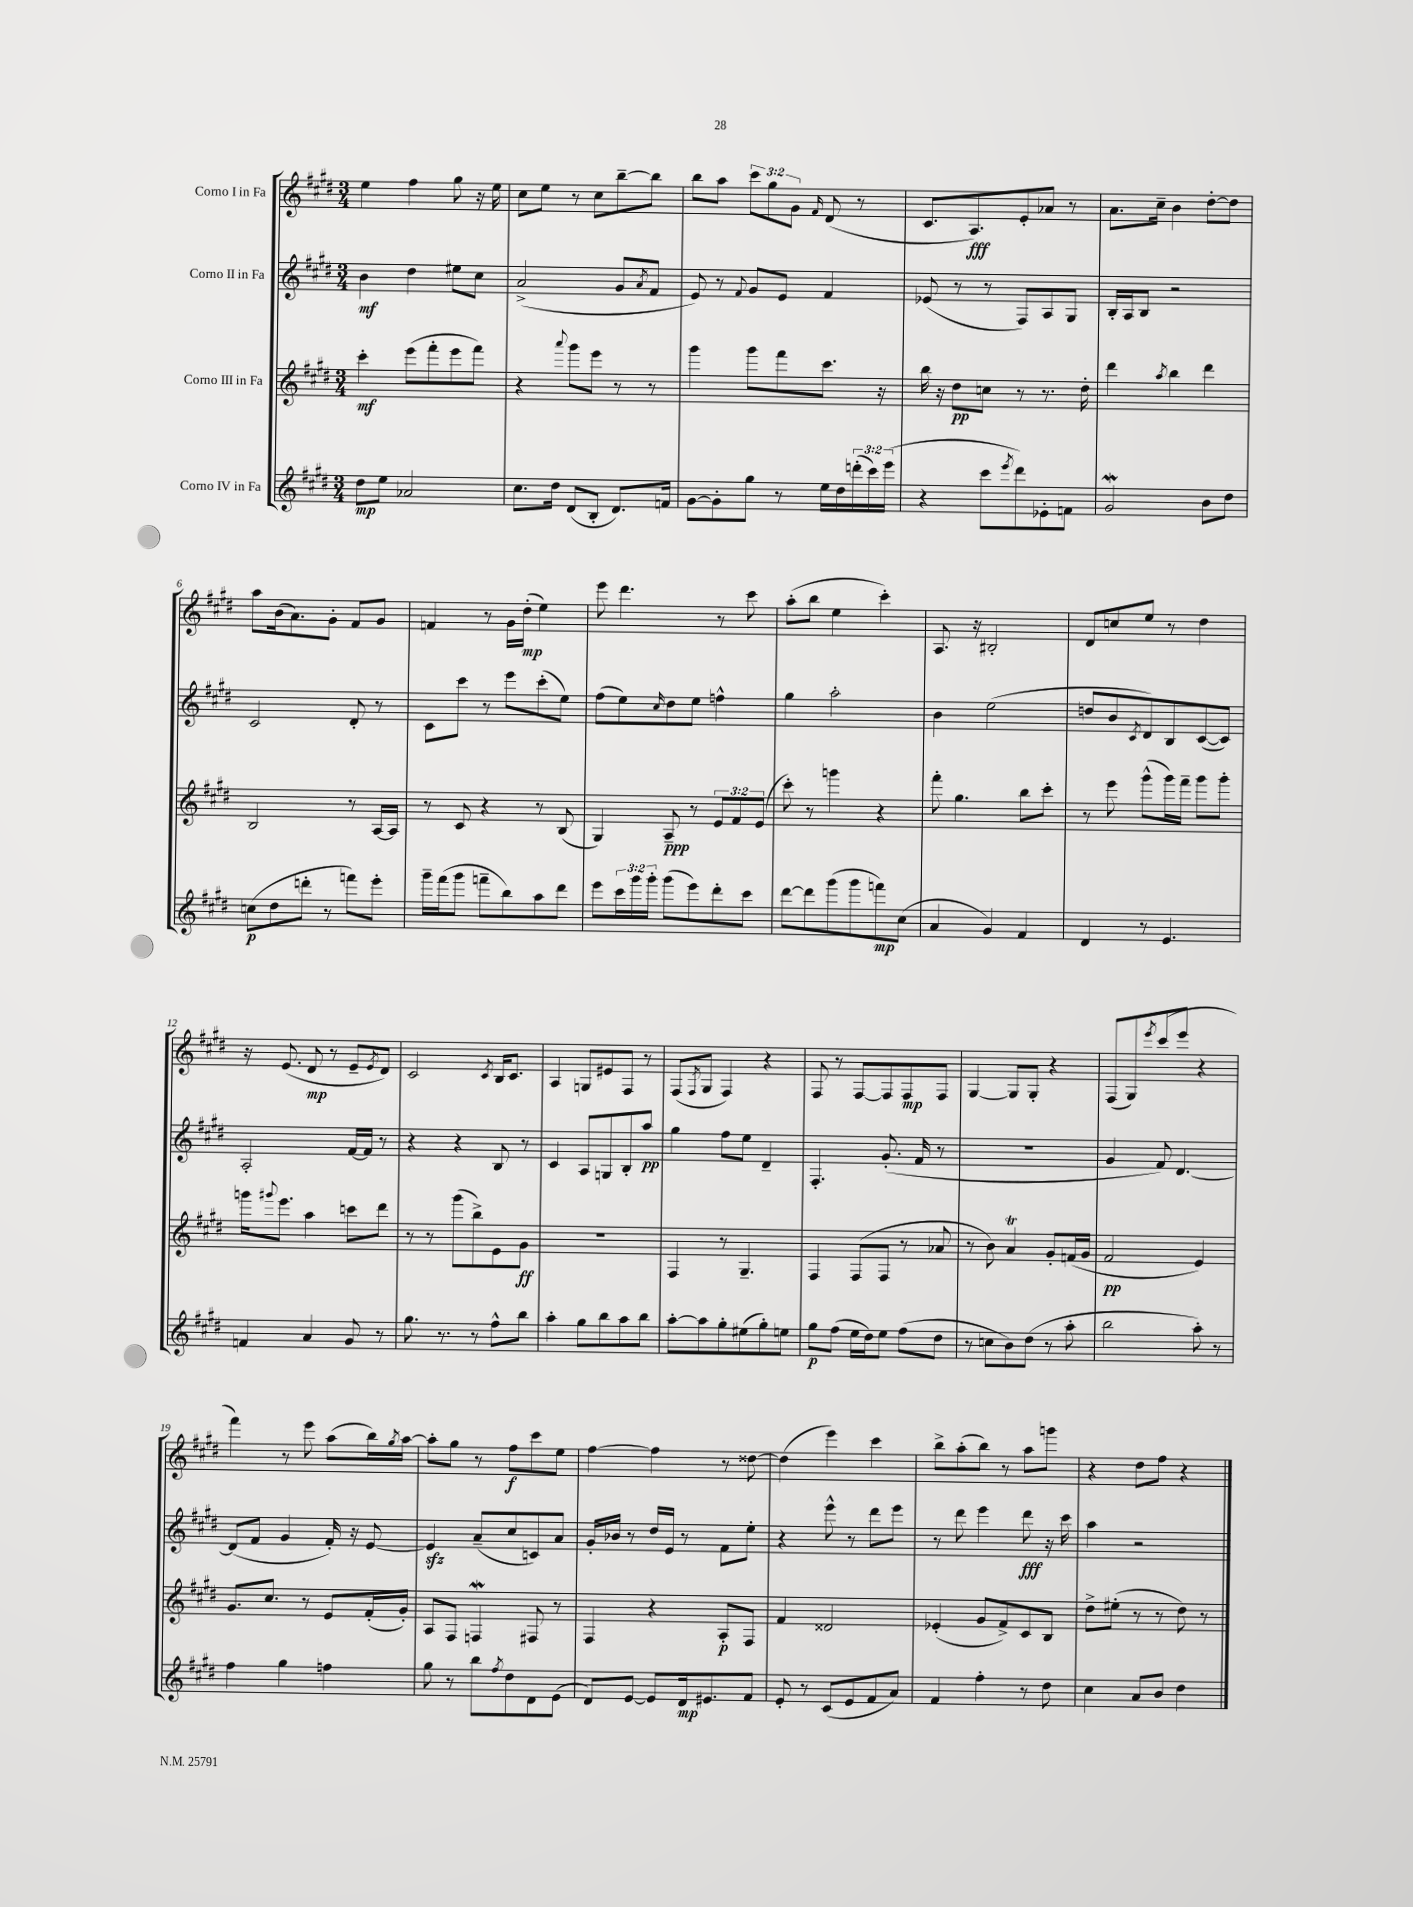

**kern	**dynam	**kern	**dynam	**kern	**dynam	**kern	**dynam
*part4	*part4	*part3	*part3	*part2	*part2	*part1	*part1
*staff4	*staff4	*staff3	*staff3	*staff2	*staff2	*staff1	*staff1
*I"Corno IV in Fa	*	*I"Corno III in Fa	*	*I"Corno II in Fa	*	*I"Corno I in Fa	*
*clefG2	*	*clefG2	*	*clefG2	*	*clefG2	*
*k[f#c#g#d#]	*	*k[f#c#g#d#]	*	*k[f#c#g#d#]	*	*k[f#c#g#d#]	*
*M3/4	*	*M3/4	*	*M3/4	*	*M3/4	*
=1	=1	=1	=1	=1	=1	=1	=1
8dd#\L	mp	4ccc#'\	mf	4b\	mf	4ee\	.
8ee\J	.	.	.	.	.	.	.
2a-X/	.	(8eee\L	.	4dd#\	.	4ff#\	.
.	.	8fff#'\	.	.	.	.	.
.	.	8eee\	.	8ee#X\L	.	8gg#\	.
.	.	8fff#\J)	.	8cc#\J	.	16r	.
.	.	.	.	.	.	16ee\	.
=2	=2	=2	=2	=2	=2	=2	=2
8.cc#\L	.	4r	.	(2a^/	.	8cc#\L	.
.	.	.	.	.	.	8ee\J	.
16dd#\Jk	.	.	.	.	.	.	.
.	.	8qqaaa/	.	.	.	.	.
(8d#/L	.	8ggg#\L	.	.	.	8r	.
8B'/J	.	8eee\J	.	.	.	8cc#\L	.
8.d#/L)	.	8r	.	8g#/L	.	[8bb~\	.
.	.	.	.	8qa/	.	.	.
.	.	8r	.	8f#/J	.	8bb\J]	.
16fn/Jk	.	.	.	.	.	.	.
=3	=3	=3	=3	=3	=3	=3	=3
[8g#\L	.	4ggg#\	.	8e/)	.	8bb\L	.
8g#'\]	.	.	.	8r	.	8aa\J	.
.	.	.	.	8qqf#/	.	.	.
8gg#\J	.	8ggg#\L	.	8g#/L	.	12ccc#\L	.
.	.	.	.	.	.	12gg#\	.
8r	.	8fff#\	.	8e/J	.	.	.
.	.	.	.	.	.	12g#\J	.
.	.	.	.	.	.	16qqf#/	.
16ee\LL	.	8.ccc#\J	.	4f#/	.	(8d#/	.
16dd#\	.	.	.	.	.	.	.
(24dddn'\	.	.	.	.	.	8r	.
24ccc#\)	.	.	.	.	.	.	.
.	.	16r	.	.	.	.	.
(24eee\JJ	.	.	.	.	.	.	.
=4	=4	=4	=4	=4	=4	=4	=4
4r	.	16bb\	.	(8e-X/	.	8.c#/L	.
.	.	16r	.	.	.	.	.
.	.	8dd#\L	pp	8r	.	.	.
.	.	.	.	.	.	8.A/)	fff
8ccc#\L	.	8ccn\J	.	8r	.	.	.
8qeee/	.	.	.	.	.	.	.
8ddd#\)	.	8r	.	8F#/L)	.	8e'/	.
8e-X'\	.	8.r	.	8A/	.	8a-X/J	.
8fn\J	.	.	.	8G#/J	.	8r	.
.	.	16dd#'\	.	.	.	.	.
=5	=5	=5	=5	=5	=5	=5	=5
2g#W/	.	4ddd#\	.	16B'/LL	.	8.a\L	.
.	.	.	.	16A/J	.	.	.
.	.	.	.	8B/J	.	.	.
.	.	.	.	.	.	16cc#~\Jk	.
.	.	8qaa/	.	.	.	.	.
.	.	4bb\	.	2r	.	4b\	.
8b\L	.	4ddd#\	.	.	.	[8dd#'\L	.
8dd#\J	.	.	.	.	.	8dd#\J]	.
!!LO:LB:g=z
=6	=6	=6	=6	=6	=6	=6	=6
(8ccn\L	p	2B/	.	2c#/	.	8aa\L	.
8dd#\	.	.	.	.	.	(16b\k	.
.	.	.	.	.	.	8.a\)	.
8dddn'\J	.	.	.	.	.	.	.
8r	.	.	.	.	.	8g#'\J	.
8fffn\L)	.	8r	.	8d#'/	.	8f#/L	.
8eee'\J	.	[16A/LL	.	8r	.	8g#/J	.
.	.	16A/JJ]	.	.	.	.	.
=7	=7	=7	=7	=7	=7	=7	=7
16ggg#~\LL	.	8r	.	8c#\L	.	4fn/	.
(16fff#\J	.	.	.	.	.	.	.
8ggg#\J	.	8c#/	.	8ccc#\J	.	.	.
8fffn~\L	.	4r	.	8r	.	8r	.
8bb\)	.	.	.	8eee\L	.	16g#\LL	.
.	.	.	.	.	.	(16dd#'\JJ	mp
8aa\	.	8r	.	(8ccc#'\	.	4ee\)	.
8ddd#\J	.	(8B/	.	8ee\J)	.	.	.
=8	=8	=8	=8	=8	=8	=8	=8
8eee\L	.	4G#/)	.	(8ff#\L	.	8eee\	.
24ccc#\L	.	.	.	8ee\)	.	4.ddd#\	.
24ggg#\	.	.	.	.	.	.	.
24ggg#'\JJ	.	.	.	.	.	.	.
.	.	.	.	16qqcc#/	.	.	.
(8ggg#\L	.	8A~/	ppp	8dd#\	.	.	.
8eee\)	.	8r	.	8ee\J	.	.	.
8ddd#'\	.	12e/L	.	4ffn^^\	.	8r	.
.	.	12f#/	.	.	.	.	.
8ccc#\J	.	.	.	.	.	8ccc#\	.
.	.	(12e/J	.	.	.	.	.
=9	=9	=9	=9	=9	=9	=9	=9
[8ddd#\L	.	8ccc#'\)	.	4gg#\	.	(8aa'\L	.
8ddd#\]	.	8r	.	.	.	8bb\J	.
(8ggg#\	.	4gggn\	.	2aa'\	.	4ee\	.
8ggg#\	.	.	.	.	.	.	.
8fffn\)	mp	4r	.	.	.	4ccc#'\)	.
(8cc#\J	.	.	.	.	.	.	.
=10	=10	=10	=10	=10	=10	=10	=10
4a/	.	8fff#'\	.	4b\	.	8.A/	.
.	.	4.gg#\	.	.	.	.	.
.	.	.	.	.	.	16r	.
4g#/)	.	.	.	(2ee\	.	2B#X'/	.
4f#/	.	8bb\L	.	.	.	.	.
.	.	8ccc#'\J	.	.	.	.	.
=11	=11	=11	=11	=11	=11	=11	=11
4d#/	.	8r	.	8ddn/L	.	8d#/L	.
.	.	8eee\	.	8b/	.	8ccn/	.
.	.	.	.	8qc#/	.	.	.
8r	.	(8ggg#^^\L	.	8d#/)	.	8ee/J	.
4.e/	.	16ggg#\L)	.	8B/	.	8r	.
.	.	16fff#~\JJ	.	.	.	.	.
.	.	8ggg#\L	.	([8c#/	.	4dd#\	.
.	.	8ggg#'\J	.	8c#/J])	.	.	.
!!LO:LB:g=z
=12	=12	=12	=12	=12	=12	=12	=12
4fn/	.	16gggn\KL	.	2A'/	.	16r	.
.	.	8qqggg#X/	.	.	.	.	.
.	.	8.eee\J	.	.	.	(8.e/	.
4a/	.	4aa\	.	.	.	8d#/	mp
.	.	.	.	.	.	8r	.
8g#/	.	8cccn\L	.	[16f#/LL	.	8e~/L	.
.	.	.	.	16f#/JJ]	.	.	.
.	.	.	.	.	.	8qe/	.
8r	.	8ddd#\J	.	8r	.	8d#/J)	.
=13	=13	=13	=13	=13	=13	=13	=13
8.gg#\	.	8r	.	4r	.	2c#/	.
.	.	8r	.	.	.	.	.
8.r	.	.	.	.	.	.	.
.	.	(8ggg#\L	.	4r	.	.	.
8r	.	8bb^\)	.	.	.	.	.
.	.	.	.	.	.	8qc#/	.
8ff#^^\L	.	8e\	.	8B/	.	16B/KL	.
.	.	.	.	.	.	8.c#/J	.
8bb\J	.	8g#\J	ff	8r	.	.	.
=14	=14	=14	=14	=14	=14	=14	=14
4aa'\	.	2.r	.	4c#/	.	4A/	.
8gg#\L	.	.	.	8A/L	.	8Gn/L	.
8bb\	.	.	.	8Gn/	.	8e#X/	.
8aa\	.	.	.	8B'/	.	8F#/J	.
8bb\J	.	.	.	8aa/J	pp	8r	.
=15	=15	=15	=15	=15	=15	=15	=15
[8aa'\L	.	4F#/	.	4gg#\	.	(8F#/L	.
.	.	.	.	.	.	8qF#/	.
8aa\]	.	.	.	.	.	8G#/J	.
8gg#'\	.	8r	.	8ff#\L	.	4F#/)	.
(8ee#X\	.	4.G#~/	.	8ee\J	.	.	.
8gg#'\)	.	.	.	4d#~/	.	4r	.
8een\J	.	.	.	.	.	.	.
=16	=16	=16	=16	=16	=16	=16	=16
8gg#\L	p	4F#/	.	4.F#'/	.	8F#/	.
(8ff#\J	.	.	.	.	.	8r	.
16ee\LL	.	(8F#/L	.	.	.	[8F#/L	.
16dd#\J)	.	.	.	.	.	.	.
8ee\J	.	8F#/J	.	(8.g#'/	.	8F#/]	.
(8ff#\L	.	8r	.	.	.	8F#/	mp
.	.	.	.	16f#/	.	.	.
8dd#\J	.	8a-X/	.	8r	.	8F#/J	.
=17	=17	=17	=17	=17	=17	=17	=17
8r	.	8r	.	2.r	.	[4G#/	.
8ccn\L	.	8b\)	.	.	.	.	.
8b\)	.	4aT/	.	.	.	8G#/L]	.
(8dd#\J	.	.	.	.	.	8G#'/J	.
8r	.	8g#'/L	.	.	.	4r	.
8aa'\	.	(16fn/L	.	.	.	.	.
.	.	16g#/JJ	.	.	.	.	.
=18	=18	=18	=18	=18	=18	=18	=18
2bb\	.	2f#/	pp	4g#/	.	(8F#/L	.
.	.	.	.	.	.	8G#/)	.
.	.	.	.	.	.	8qeee/	.
.	.	.	.	8f#/)	.	(8ccc#/	.
.	.	.	.	[4.d#/	.	8eee/J	.
8aa'\)	.	4e/)	.	.	.	4r	.
8r	.	.	.	.	.	.	.
!!LO:LB:g=z
=19	=19	=19	=19	=19	=19	=19	=19
4ff#\	.	8.g#/L	.	(8d#/L]	.	4fff#\)	.
.	.	.	.	8f#/J	.	.	.
.	.	8.cc#/J	.	.	.	.	.
4gg#\	.	.	.	4g#/	.	8r	.
.	.	8r	.	.	.	8eee\	.
4ffn\	.	8e/L	.	16f#'/)	.	(8aa\L	.
.	.	.	.	16r	.	.	.
.	.	(16f#'/L	.	[8e/	.	16bb\L)	.
.	.	.	.	.	.	8qgg#/	.
.	.	16g#'/JJ)	.	.	.	[16aa\JJ	.
=20	=20	=20	=20	=20	=20	=20	=20
8gg#\	.	8A/L	.	4ezz/]	.	8aa'\L]	.
8r	.	8F#/J	.	.	.	8gg#\J	.
8bb\L	.	4Fnw/	.	(8a~/L	.	8r	.
8qff#/	.	.	.	.	.	.	.
8dd#\	.	.	.	8cc#/	.	8ff#\L	f
8d#\	.	8F#X/	.	8cn/)	.	8ccc#\	.
(8e\J	.	8r	.	8a/J	.	8ee\J	.
=21	=21	=21	=21	=21	=21	=21	=21
8d#/L)	.	4F#/	.	16g#'/LL	.	[4ff#\	.
.	.	.	.	16b-X/JJ	.	.	.
[8e/J	.	.	.	8r	.	.	.
8e/L]	.	4r	.	16dd#/LL	.	4ff#\]	.
.	.	.	.	16e/JJ	.	.	.
16d#/k	mp	.	.	8r	.	.	.
8.e#X/	.	.	.	.	.	.	.
.	.	8A'/L	p	8f#\L	.	8r	.
8f#/J	.	8F#/J	.	8ee'\J	.	[8dd##X\	.
=22	=22	=22	=22	=22	=22	=22	=22
8e'/	.	4f#/	.	4r	.	(4dd##\]	.
8r	.	.	.	.	.	.	.
(8c#/L	.	2d##X/	.	8eee^^\	.	4eee\)	.
8e/	.	.	.	8r	.	.	.
8f#/	.	.	.	8ddd#\L	.	4ccc#\	.
8a/J)	.	.	.	8eee\J	.	.	.
=23	=23	=23	=23	=23	=23	=23	=23
4f#/	.	(4e-X'/	.	8r	.	8bb^\L	.
.	.	.	.	8ddd#\	.	(8aa'\	.
4ff#'\	.	8g#/L	.	4eee\	.	8bb\J)	.
.	.	8f#^/)	.	.	.	8r	.
8r	.	8c#/	.	8ddd#\	fff	8aa\L	.
8dd#\	.	8B/J	.	16r	.	8gggn\J	.
.	.	.	.	16ccc#\	.	.	.
=24	=24	=24	=24	=24	=24	=24	=24
4cc#\	.	8dd#^\L	.	4aa\	.	4r	.
.	.	(8ee#X'\J	.	.	.	.	.
8a/L	.	8r	.	2r	.	8dd#\L	.
8b/J	.	8r	.	.	.	8ff#\J	.
4dd#\	.	8dd#\)	.	.	.	4r	.
.	.	8r	.	.	.	.	.
==	==	==	==	==	==	==	==
*-	*-	*-	*-	*-	*-	*-	*-
